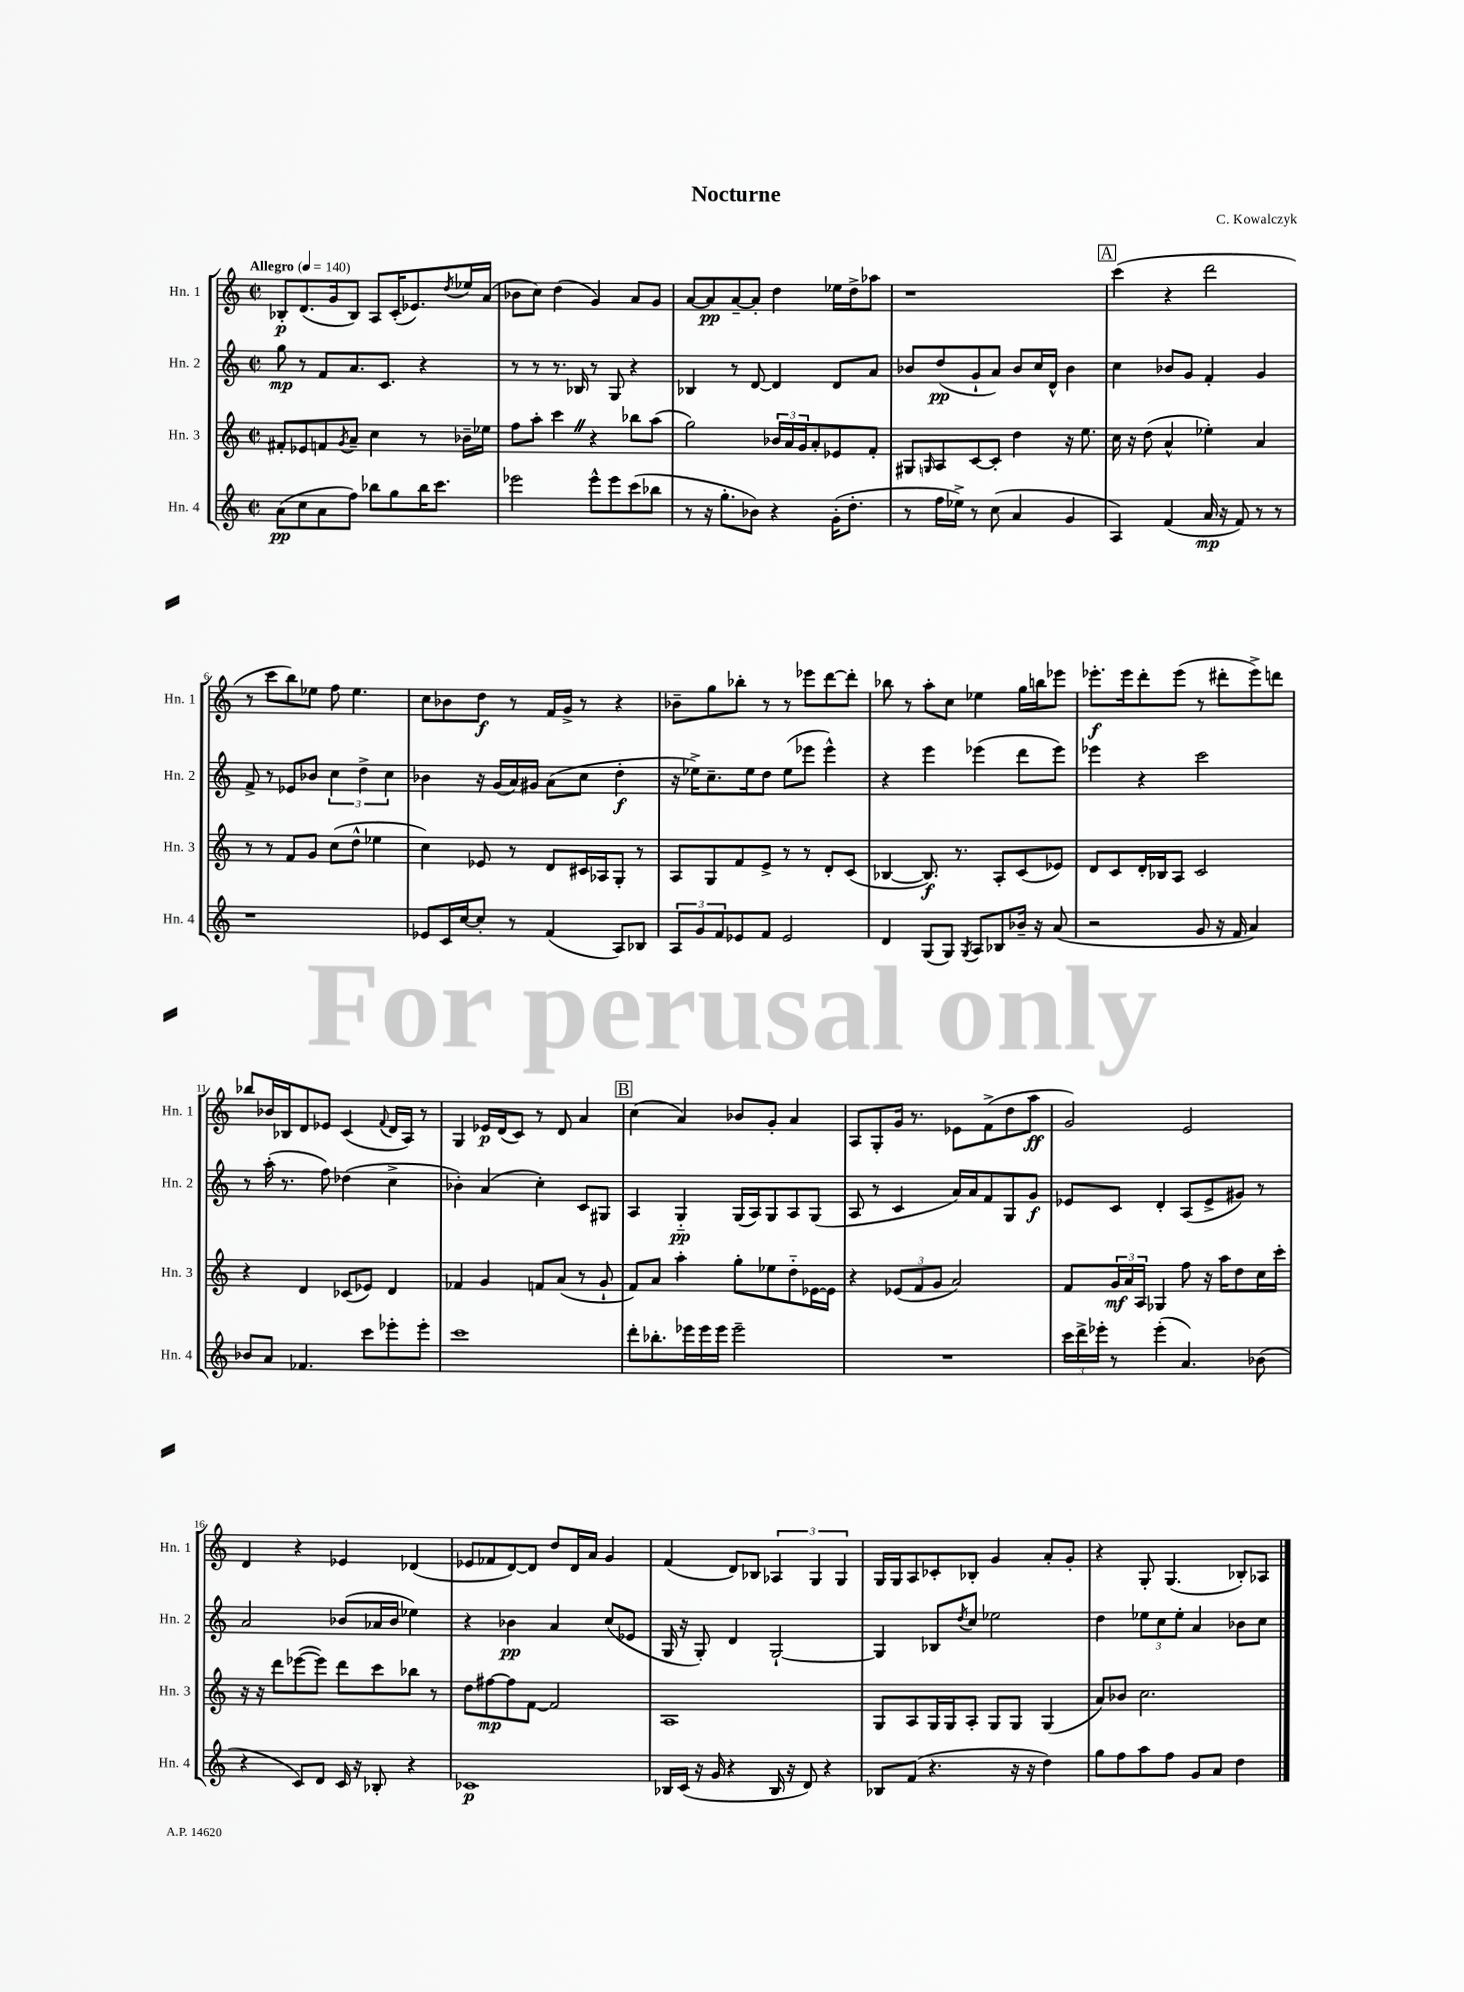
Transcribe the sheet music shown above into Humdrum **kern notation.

**kern	**kern	**kern	**kern
*staff4	*staff3	*staff2	*staff1
*clefG2	*clefG2	*clefG2	*clefG2
*k[]	*k[]	*k[]	*k[]
*M2/2	*M2/2	*M2/2	*M2/2
*met(c|)	*met(c|)	*met(c|)	*met(c|)
*MM140	*MM140	*MM140	*MM140
(8a\L	8f#'/L	8gg\	8B-'/L
8cc\	8e-/	8r	(8.d/
8a\	8f/	8f/L	.
.	.	.	16g/k
.	8qg/	.	.
8ff\J)	8a~/J	8.a/	8B-/J)
8bb-\L	4cc\	.	8A/L
.	.	8.c/J	.
8gg\	.	.	(16c'/K
.	.	.	8.e-/)
16bb-\K	8r	4r	.
8.ccc\J	.	.	.
.	.	.	8qdd/
.	16b-~\LL	.	16ee-/L
.	16ee-\JJ	.	(16a/JJ
=	=	=	=
2eee-\	8ff\L	8r	8b-\L
.	8aa'\J	8r	8cc\J)
.	4ccc\	8.r	(4dd\
.	.	16B-/	.
8eee-^^\L	4r	8r	4g/)
8eee-\	.	8G/	.
(8ccc\	8bb-\L	4r	8a/L
8bb-\J	(8aa\J	.	8g/J
=	=	=	=
8r	2gg\)	4B-/	[8a/L
16r	.	.	8a/]
8.gg'\L	.	.	.
.	.	8r	[8a~/
8b-\J)	.	[8d/	8a'/]J
4r	24b-/LL	4d/]	4dd\
.	24a/	.	.
.	24g/J	.	.
.	8a'/	.	.
(16g'\LK	8e-/	8d/L	16ee-\LL
8.dd'\J	.	.	16dd^\J
.	8f'/J	8a/J	8aa-\J
=	=	=	=
8r	8G#/L	8b-/L	1r
.	16qqG/	.	.
16ff\LL	8A/	(8dd/	.
16ee-^\JJ)	.	.	.
8r	[8c/	8g`/	.
(8cc\	8c'/]J	8a/J)	.
4a/	4dd\	8b-/L	.
.	.	16cc/L	.
.	.	16d^^/JJ	.
4g/	16r	4b-\	.
.	8.ee\	.	.
=	=	=	=
4A/)	16cc\	4cc\	(4ccc\
.	16r	.	.
.	(8dd\	.	.
(4f/	4a^^/	8b-/L	4r
.	.	8g/J	.
16a/	4ee-'\)	4f'/	2ddd\
16r	.	.	.
8f/)	.	.	.
8r	4a/	4g/	.
8r	.	.	.
=	=	=	=
1r	8r	8f^/	8r
.	8r	8r	8ccc\L
.	8f/L	8e-/L	8bb\)
.	8g/J	8b-/J	8ee-\J
.	(8cc\L	6cc\	8ff\
.	8dd^^\J	.	4.ee-\
.	.	6dd^\	.
.	4ee-\	.	.
.	.	6cc\	.
=	=	=	=
8e-/L	4cc\)	4b-\	8cc\L
16c/L	.	.	8b-\
[16cc/J	.	.	.
8cc'/]J	8e-/	16r	8dd\J
.	.	(16g/LL	.
8r	8r	16a/)	8r
.	.	16g#/JJ	.
(4f/	8d/L	(8a\L	16f/LL
.	.	.	16g^/JJ
.	16c#/L	8cc\J	8r
.	16A-/J	.	.
8A/L)	8G'/J	4dd'\	4r
8B-/J	8r	.	.
=	=	=	=
12A/L	8A/L	16r	8b-~\L
.	.	16ee-^\LK)	.
12g/	.	.	.
.	8G/	8.cc~\	8gg\
12f/	.	.	.
8e-/	8f/	.	8bb-'\J
.	.	16ee-\k	.
8f/J	8e^/J	8dd\J	8r
2e-/	8r	(8ee-\L	8r
.	8r	8eee-\J	8eee-\L
.	8d'/L	4eee-^^\)	[8ddd\
.	(8c/J	.	8ddd'\]J
=	=	=	=
4d/	[4B-/	4r	8bb-\
.	.	.	8r
(8G/L	8.B-/])	4eee\	8aa'\L
8G/J)	.	.	8cc\J
.	8.r	.	.
8qG/	.	.	.
8A/L	.	(4eee-\	4ee-\
8B-/	8A'/L	.	.
16b-~/Jk	(8c/	8ddd\L	16gg\LL
16r	.	.	16bb\J
(8a/	8e-/J)	8eee-\J)	8eee-\J
=	=	=	=
2r	8d/L	4eee-\	8.eee-'\L
.	8c/	.	.
.	.	.	16eee-\k
.	16d'/L	4r	8ddd'\
.	16B-/J	.	.
.	8A/J	.	(8eee-\J
8g/	2c/	2ccc\	8r
16r	.	.	8ddd#'\L
16f/	.	.	.
4a/)	.	.	8eee-^\)
.	.	.	8ddd\J
=	=	=	=
8b-/L	4r	8r	8bb-/L
8a/J	.	(16aa'\	16b-/L
.	.	8.r	16B-/J
4.f-/	4d/	.	8d/
.	.	8ff\)	8e-/J
.	(8c-/L	(4dd-\	(4c/
8ccc\L	8e-/J)	.	.
.	.	.	8qqf/
8eee-'\	4d/	4cc^\	16d/LL
.	.	.	16A/JJ)
8eee-'\J	.	.	8r
=	=	=	=
1ccc	4f-/	4b-'\)	4G/
.	4g/	(4a/	16e-/LL
.	.	.	(16d/J
.	.	.	8c/J)
.	8f/L	4cc'\)	8r
.	(8a/J	.	8d/
.	8r	8c/L	4a/
.	8g`/	8G#/J	.
=	=	=	=
8ddd'\L	8f/L)	4A/	(4cc\
8.bb-'\	8a/J	.	.
.	4aa'\	4G'~/	4a/)
16eee-\L	.	.	.
16eee-\	.	.	.
16eee-\JJ	.	.	.
2eee-~\	8gg'\L	(16G/LL	8b-/L
.	.	16A/J)	.
.	8ee-\	8G/	8g'/J
.	8dd'~\	8A/	4a/
.	[16e-\L	(8G/J	.
.	16e-\]JJ	.	.
=	=	=	=
1r	4r	8A/	8A/L
.	.	8r	8G'/
.	(12e-/L	4c/	16g/Jk
.	.	.	8.r
.	12f/	.	.
.	12g/J	.	.
.	2a/)	16a/LL)	8e-\L
.	.	16a/J	.
.	.	8f/	(8f^\
.	.	8G/	8dd\
.	.	8g/J	8aa\J
=	=	=	=
24ccc\LL	8f/L	8e-/L	2g/)
24ddd^\	.	.	.
24eee-'\JJ	.	.	.
8r	24g/L	8c/J	.
.	24a/	.	.
.	24A/JJ	.	.
(4eee-'\	4G-/	4d'/	.
4.a/)	8ff\	(8A/L	2e/
.	16r	8e-^/	.
.	16aa\LK	.	.
.	8dd\	8g#/J)	.
(8b-\	16cc\L	8r	.
.	16ccc'\JJ	.	.
=	=	=	=
4r	16r	2a/	4d/
.	16r	.	.
.	8ddd\L	.	.
8c/L)	([8eee-\	.	4r
8d/J	8eee-\]J)	.	.
16c/	8ddd\L	(8b-/L	4e-/
16r	.	.	.
8B-'/	8ccc\	16a-/L	.
.	.	16b-/JJ	.
4r	8bb-\J	4ee-\)	(4d-/
.	8r	.	.
=	=	=	=
1c-	8dd\L	4r	8e-/L
.	[8ff#\	.	8f-/
.	8ff#\]	4b-\	[8d/)
.	[8f\J	.	8d/]J
.	2f/]	4a/	8dd/L
.	.	.	16d/L
.	.	.	16a/JJ
.	.	(8cc/L	4g/
.	.	8e-/J	.
=	=	=	=
16B-/LL	1A	16G/	(4f/
(16c/JJ	.	16r	.
16r	.	8G'/)	.
16g/	.	.	.
4r	.	4d/	8d/L)
.	.	.	8B-/J
16B-/	.	[2G`/	6A-/
16r	.	.	.
8d/)	.	.	.
.	.	.	6G/
4r	.	.	.
.	.	.	6G/
=	=	=	=
8B-/L	8G/L	4G/]	16G/LL
.	.	.	16G/J
(8f/J	8A/	.	8A/
4.r	16G/L	8B-/L	8c-'/
.	16G/J	.	.
.	.	8qdd/	.
.	8A'/J	8cc/J	8B-'/J
.	8G/L	2ee-\	4g/
16r	8G/J	.	.
16r	.	.	.
4dd\)	(4G/	.	8a'/L
.	.	.	8g'/J
=	=	=	=
8gg\L	8a/L)	4dd\	4r
8ff\	8b-/J	.	.
8aa\	2.cc\	12ee-\L	8G'/
.	.	12cc\	.
8ff\J	.	.	(4.G/
.	.	12ee-'\J	.
8g/L	.	4a/	.
8a/J	.	.	.
4dd\	.	8b-\L	8B-'/L)
.	.	8cc\J	8A-/J
==	==	==	==
*-	*-	*-	*-
